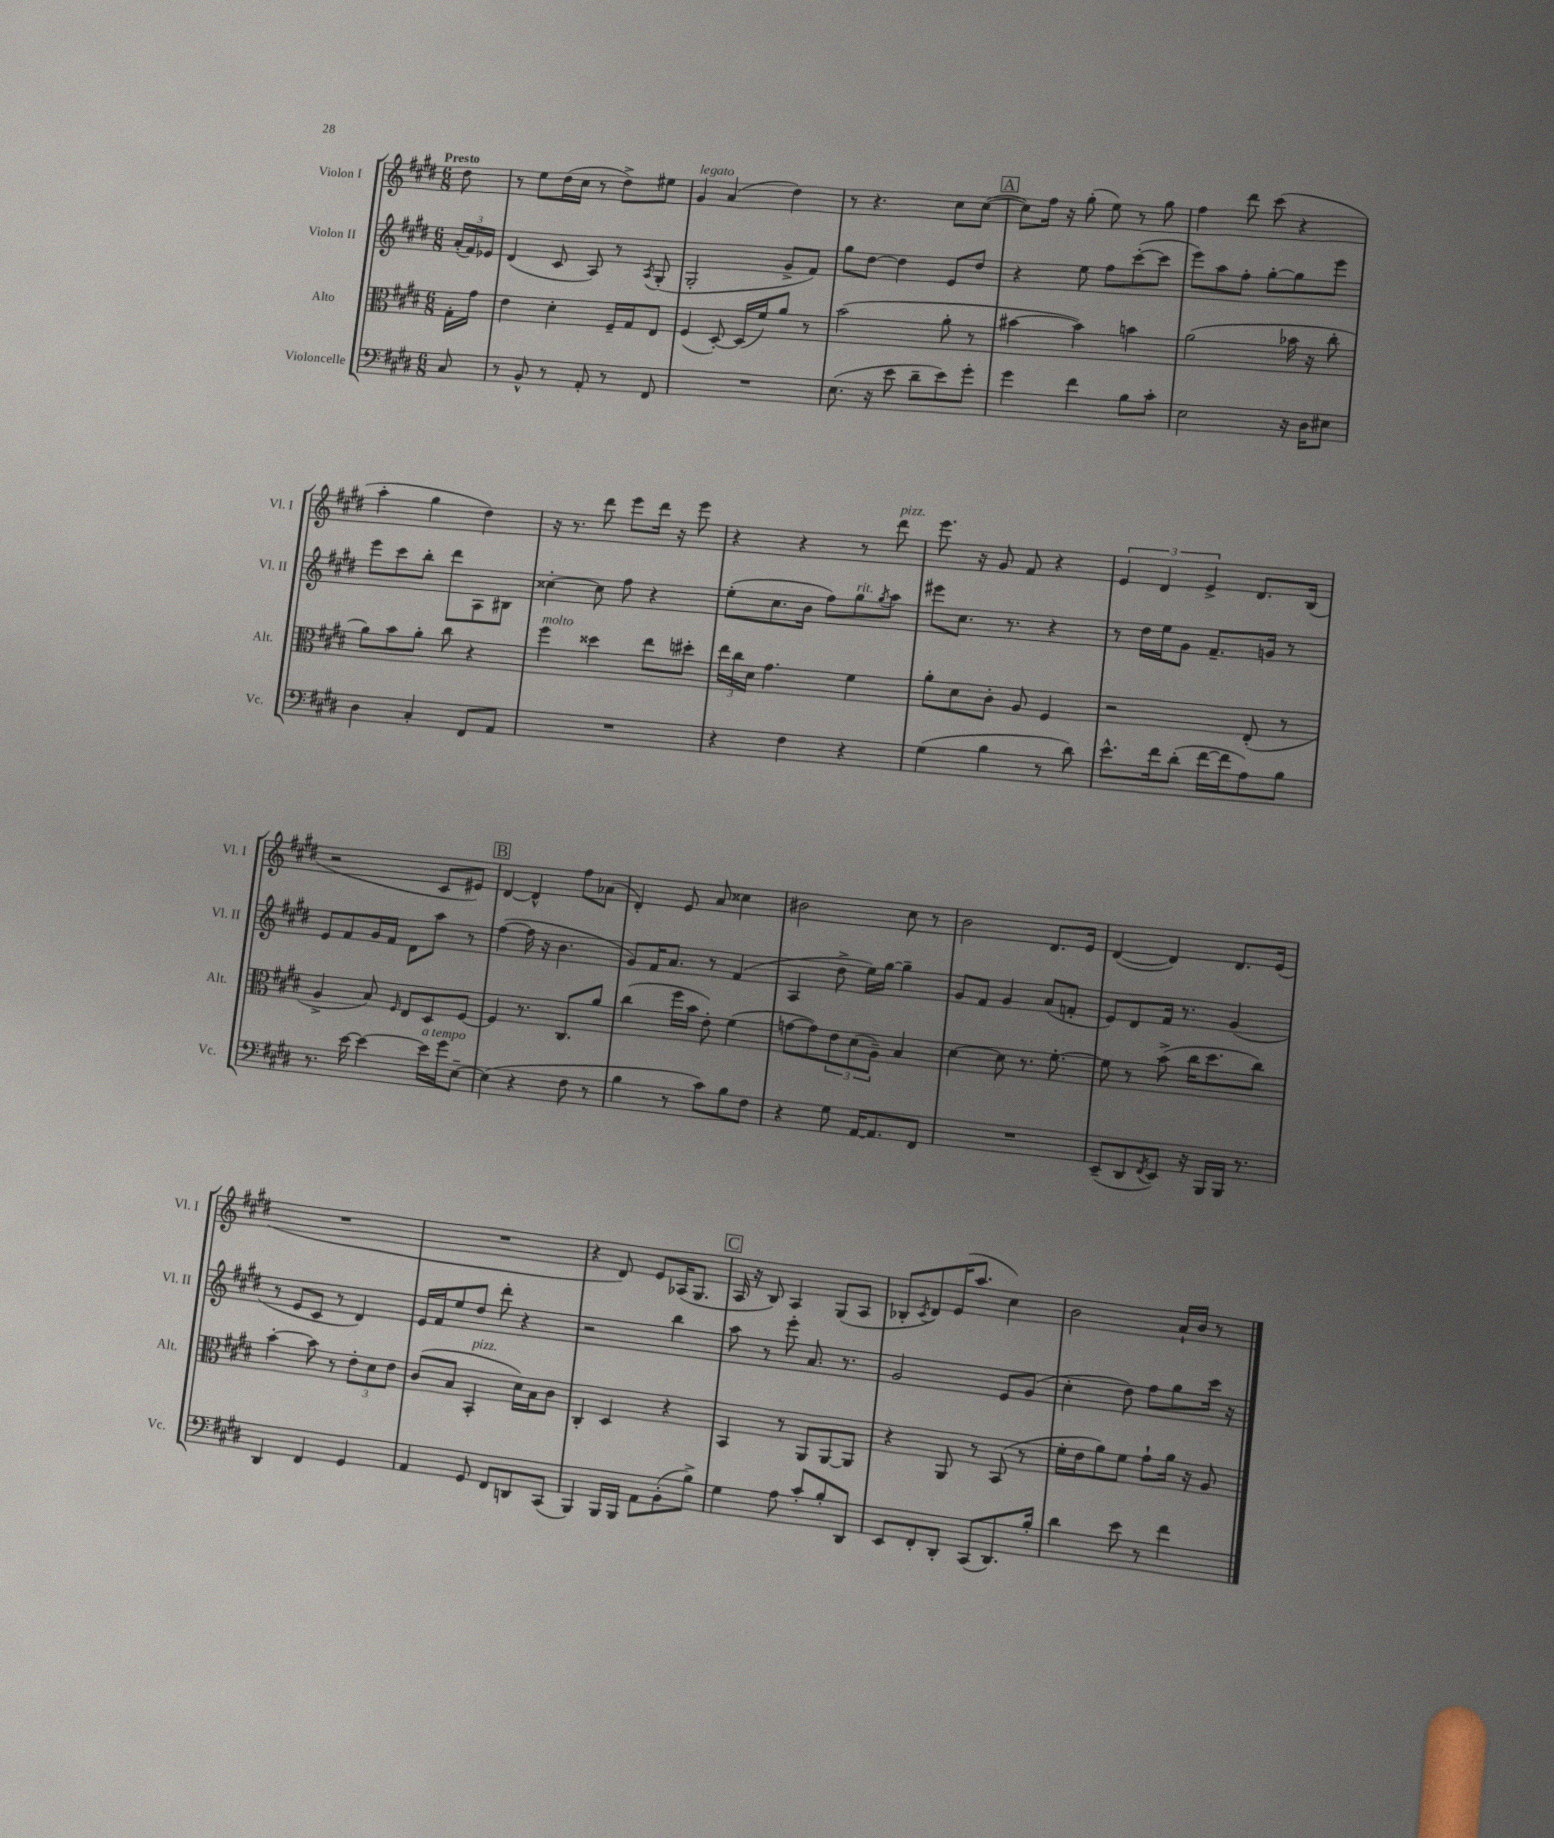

**kern	**kern	**kern	**kern
*part4	*part3	*part2	*part1
*staff4	*staff3	*staff2	*staff1
*I"Violoncelle	*I"Alto	*I"Violon II	*I"Violon I
*I'Vc.	*I'Alt.	*I'Vl. II	*I'Vl. I
*clefF4	*clefC3	*clefG2	*clefG2
*k[f#c#g#d#]	*k[f#c#g#d#]	*k[f#c#g#d#]	*k[f#c#g#d#]
*M6/8	*M6/8	*M6/8	*M6/8
=	=	=	=
!	!	!	!LO:TX:a:B:t=Presto
8C#/	16G#'\LL	(24a'/LL	8dd#\
.	.	24f#/)	.
.	16g#\JJ	.	.
.	.	24e-X/JJ	.
=1	=1	=1	=1
8r	4e\	(4d#/	8r
8BB^^/	.	.	8ee\L
8r	4d#'\	8c#/	(16dd#\L
.	.	.	16cc#\JJ
8AA'/	.	8A/)	8r
8r	16F#~/LL	8r	8dd#^\L)
.	16G#/J	.	.
.	.	8qA/	.
8FF#/	8E/J	(8G#'/	8ee#X\J
=2	=2	=2	=2
!	!	!	!LO:TX:a:i:t=legato
2.r	(4F#/	2G#'/	4g#/
.	[8D#'/)	.	(4a/
.	(16D#/LL]	.	.
.	16f#/J)	.	.
.	8a/J	8g#^/L	4dd#\)
.	8r	8f#/J)	.
=3	=3	=3	=3
(8.E\	(2b\	8gg#\L	8r
.	.	[8dd#\J	4.r
16r	.	.	.
8e\	.	4dd#\]	.
8d#~\L	.	.	.
8e\)	8a'\	8e/L	8cc#\L
8g#'\J	8r	8dd#/J	([8cc#\J
!!LO:REH:place=s1:t=A
=4	=4	=4	=4
4g#\	[4b#X\	4r	8cc#\L])
.	.	.	16ff#\Jk
.	.	.	16r
4f#\	4b#\])	8ee\	(8gg#'\
.	.	8ff#\L	8ee\)
8B\L	4bn\	([8ccc#'\	8r
8c#'\J	.	8ccc#\J]	8gg#\
=5	=5	=5	=5
2E\	(2a\	8eee\L)	4ff#\
.	.	8aa\	.
.	.	8ff#'\J	8ddd#\
.	.	[8gg#'\L	(8ccc#\
16r	16b-X\	8gg#\]	4r
16D#\KL	16r	.	.
8E#X\J	8cc#'\	8eee\J	.
!!LO:LB:g=z
=6	=6	=6	=6
4D#\	8a\L)	8eee\L	4aa'\
.	8b\	8ccc#\	.
4C#'/	8a'\J	8bb'\J	4gg#\
.	8cc#\	8ddd#\L	.
8FF#/L	4r	8A\	4dd#\)
8AA/J	.	8B#X\J	.
=7	=7	=7	=7
!	!LO:TX:a:i:t=molto	!	!
2.r	4ff#\	[4cc##X'\	16r
.	.	.	8.r
.	4dd##X\	8cc##\]	8ddd#\
.	.	8ff#\	8eee\L
.	8ee\L	4r	16ddd#\Jk
.	.	.	16r
.	8dd#X'\J	.	8eee\
=8	=8	=8	=8
4r	24ee\LL	(8ee'\L	4r
.	24cc#\	.	.
.	24d#\JJ	.	.
.	4.g#\	8.cc#\	.
4F#\	.	.	4r
.	.	16b\Jk	.
.	.	8ff#\L)	.
!	!	!LO:TX:a:i:t=rit.	!
4r	4f#\	8gg#\	8r
.	.	8qgg#/	.
!	!	!	!LO:TX:a:i:t=pizz.
.	.	8aa\J	8ddd#\
=9	=9	=9	=9
(4G#\	8a'\L	8eee#X\L	8.eee\
.	8d#\	8.cc#\J	.
.	.	.	16r
4B\	8c#'\J	.	8g#/
.	.	8.r	.
.	8A/	.	8f#/
8r	4F#/	4r	4r
8d#\)	.	.	.
=10	=10	=10	=10
8.e^^\L	2r	8r	6e/
.	.	16dd#\LL	.
.	.	.	6d#/
16f#\k	.	16ee\J	.
(8d#'\J	.	8g#\J	.
.	.	.	6e^/
[16f#\LL	.	8.f#~/L	.
16f#\J]	.	.	.
8A\)	(8E'/	.	8.d#/L
.	.	16gn/Jk	.
8B\J	8r	8r	.
.	.	.	(16B/Jk
!!LO:LB:g=z
=11	=11	=11	=11
8.r	4A^/	8e/L	2r
.	.	8f#/	.
[16e\	.	.	.
4e\_	8B/)	16g#/L	.
.	.	16f#/JJ	.
.	16qqF#/	.	.
.	8E/L	8d#\L	.
!LO:TX:a:i:t=a tempo	!	!	!
16e\LL]	8D#/	8aa\J	8c#/L
16g#\J	.	.	.
[8E~\J	[8F#/J	8r	8e#X/J)
!!LO:REH:place=s1:t=B
=12	=12	=12	=12
(4E\]	4F#/]	([4ff#\	[4d#/
4r	8.r	16ff#\]	4d#^^/]
.	.	16r	.
.	.	4.b\	.
.	8.C#/L	.	.
8F#\	.	.	8ff#\L
8r	8a/J	.	(8a-X\J
=13	=13	=13	=13
4B\	(4cc#\	8g#/L)	4d#'/)
.	.	16f#/K	.
.	.	8.a/J	.
8r	16ff#\LL	.	8e/
.	16b\JJ	.	.
8c#\L)	8e'\)	8r	8a/
8B\	(4f#\	(4f#/	4cc##X\
8F#\J	.	.	.
=14	=14	=14	=14
4r	[8gn\L	4A/	2b#X\
.	8g\])	.	.
8G#\	12e\	8dd#^\	.
.	(12d#\	.	.
[16AA/KL	.	16ee\LL)	.
.	12A~\J)	.	.
8.AA/]	.	[16gg#\JJ	.
.	4B/	4gg#~\]	8cc#\
8FF#/J	.	.	8r
=15	=15	=15	=15
2.r	[4d#\	8g#/L	2b\
.	.	8f#/J	.
.	8d#\]	4g#/	.
.	8.r	.	.
.	.	(8a/L	8.d#/L
.	[8.f#'\	.	.
.	.	8fn'/J	.
.	.	.	16e/Jk
=16	=16	=16	=16
(8EE~/L	8f#\]	8e/L)	([4d#/
8DD#/	8r	8d#/	.
8qFF#/	.	.	.
8EE/J)	(8b^\	16f#/Jk	4d#/])
.	.	8.r	.
16r	16cc#\KL	.	.
16BBB/LL	8.dd#\	.	.
16BBB/JJ	.	(4g#/	8.d#/L
8.r	.	.	.
.	8cc#\J)	.	.
.	.	.	(16e/Jk
!!LO:LB:g=z
=17	=17	=17	=17
4DD#/	[4b'\	8r	2.r
.	.	8e/L	.
4FF#/	8b\]	8c#/J	.
.	8r	8r	.
4GG#/	12e'\L	4d#/)	.
.	12d#\	.	.
.	12e\J	.	.
=18	=18	=18	=18
4AA/	(8c#/L	16e/LL	2.r
.	.	16f#/J	.
.	8B/J	8ee/	.
!	!LO:TX:a:i:t=pizz.	!	!
8GG#/	4BB'/	8dd#/J	.
8FF#/L	.	8ddd#'\	.
8DDn/	16d#\LL)	4r	.
.	16B\J	.	.
(8CC#/J	8c#\J	.	.
=19	=19	=19	=19
4BBB/)	4C#'/	2r	4r
16BBB/LL	4D#/	.	8d#/)
16BBB/JJ	.	.	.
8AA\L	.	.	8e/L
(8BB'\	4r	4bb\	(16A-X/K
.	.	.	8.G#/J
8B^\J)	.	.	.
!!LO:REH:place=s1:t=C
=20	=20	=20	=20
4G#\	4BB/	8aa\	16A/
.	.	.	16r
.	.	8r	8B/)
8A\	8r	8eee'\	4A/
8c#'/L	8AA/L	8.a/	.
8B'/	[8AA/	.	(8G#/L
.	.	8.r	.
8DD#/J	8AA/J]	.	8A/J
=21	=21	=21	=21
8EE/L	4r	2g#/	8B-X'/L
.	.	.	8qc#/
8FF#'/	.	.	8d#/)
8DD#'/J	8AA/	.	(16e/K
.	.	.	8.aa/J
(8CC#/L	8r	.	.
8.DD#/)	(8BB/	8e/L	4cc#\)
.	8r	(8g#/J	.
16B'/Jk	.	.	.
=22	=22	=22	=22
4d#\	16f#'\LL	4cc#'\	2b\
.	16e\J	.	.
.	8a\)	.	.
8e\	8f#\J	8dd#\)	.
8r	8g#`\L	8ff#\L	.
4f#\	16a\Jk	8gg#\	16a`/LL
.	16r	.	16b/JJ
.	8A/	16ccc#\Jk	8r
.	.	16r	.
==	==	==	==
*-	*-	*-	*-
